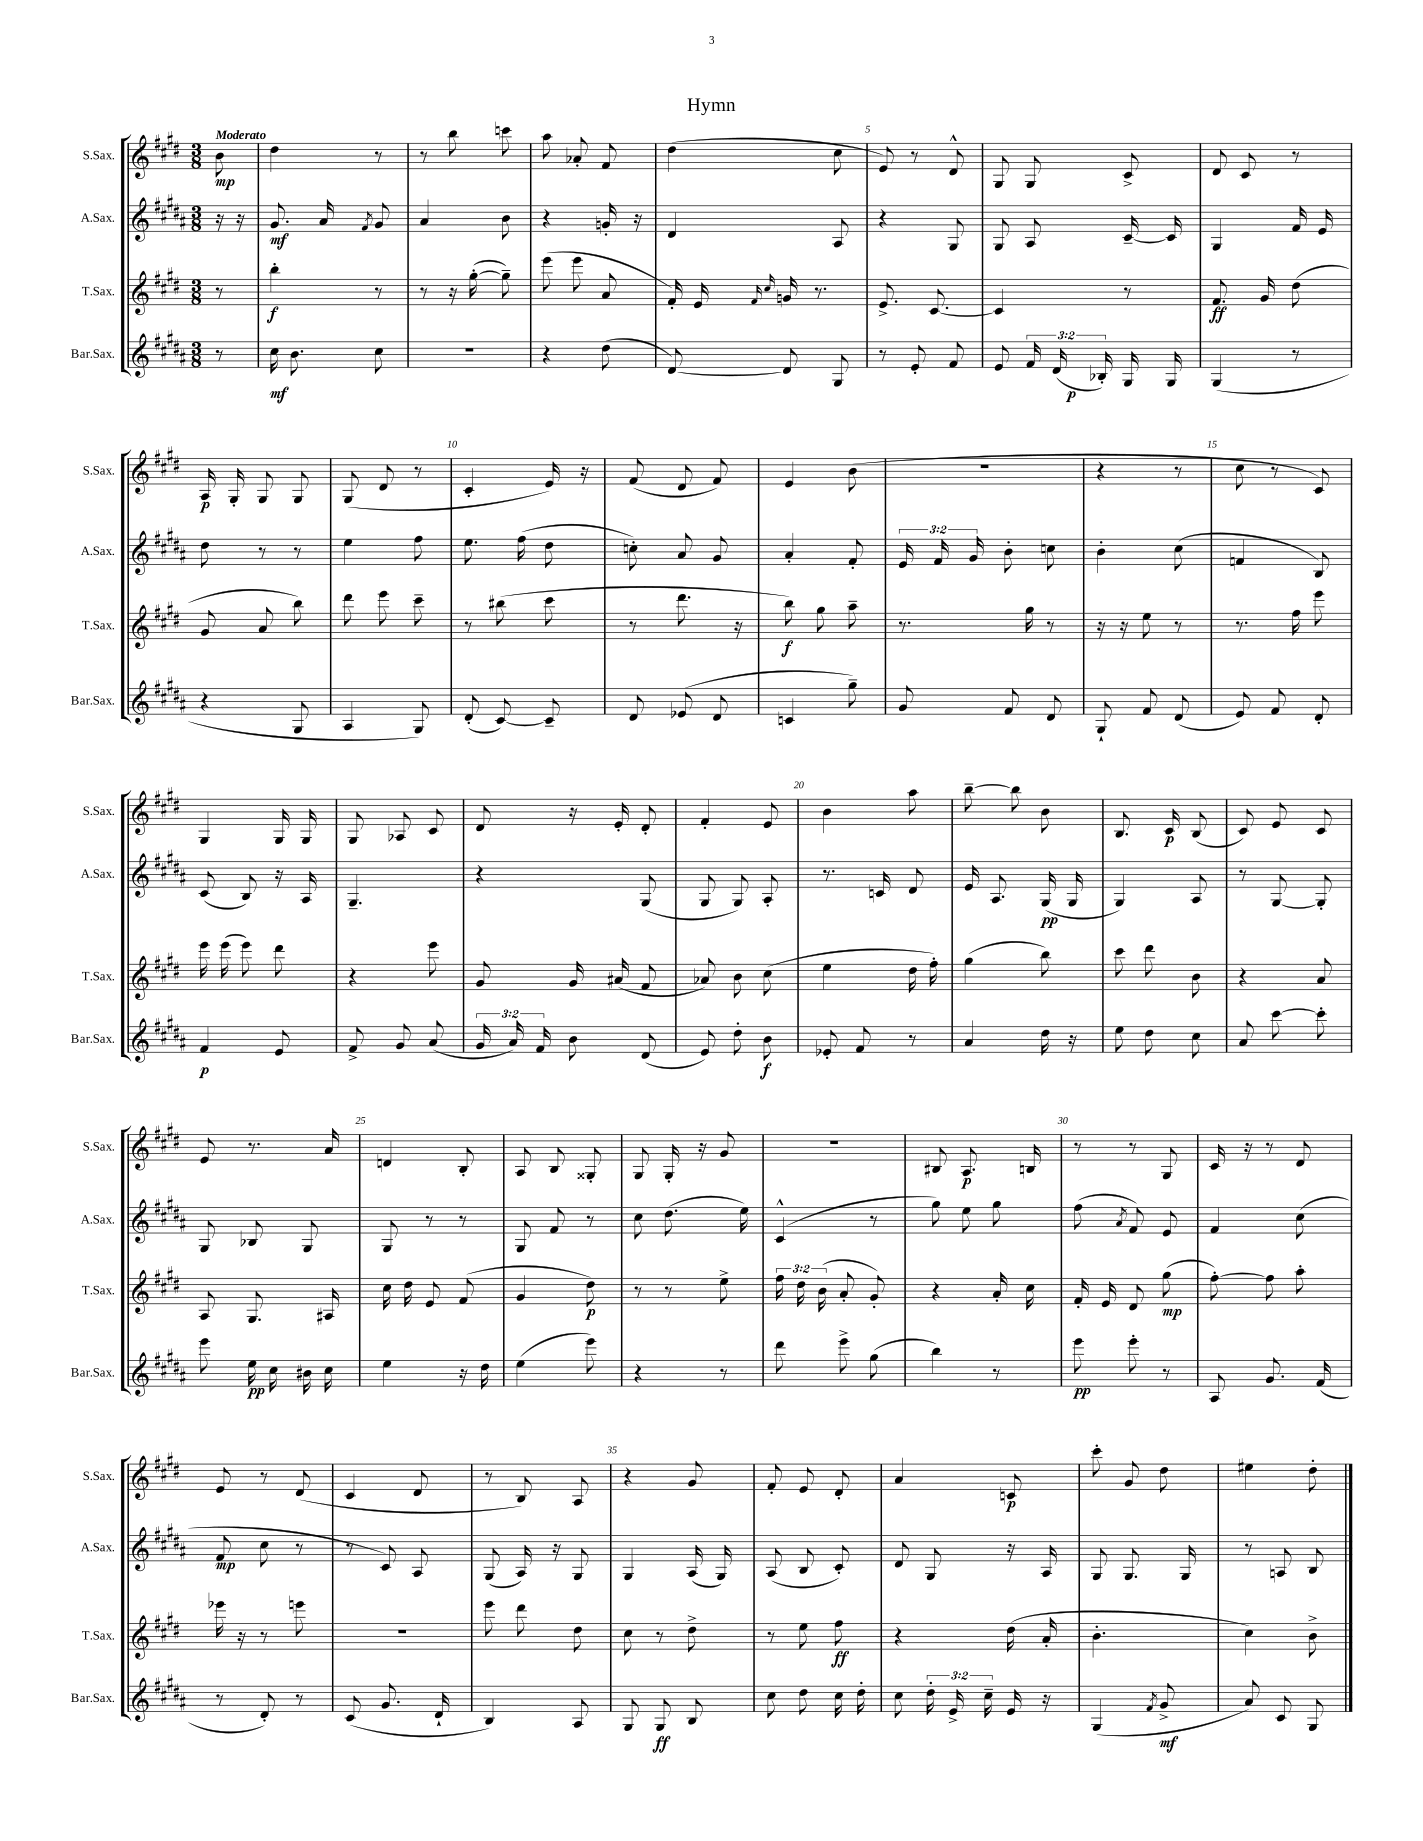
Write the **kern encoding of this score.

**kern	**dynam	**kern	**dynam	**kern	**dynam	**kern	**dynam
*part4	*part4	*part3	*part3	*part2	*part2	*part1	*part1
*staff4	*staff4	*staff3	*staff3	*staff2	*staff2	*staff1	*staff1
*I"Bar.Sax.	*	*I"T.Sax.	*	*I"A.Sax.	*	*I"S.Sax.	*
*I'Bar.Sax.	*	*I'T.Sax.	*	*I'A.Sax.	*	*I'S.Sax.	*
*clefG2	*	*clefG2	*	*clefG2	*	*clefG2	*
*k[f#c#g#d#a#]	*	*k[f#c#g#d#]	*	*k[f#c#g#d#a#]	*	*k[f#c#g#d#]	*
*M3/8	*	*M3/8	*	*M3/8	*	*M3/8	*
=	=	=	=	=	=	=	=
!	!	!	!	!	!	!LO:TX:a:B:t=Moderato	!
8r	.	8r	.	16r	.	8b\	mp
.	.	.	.	16r	.	.	.
=1	=1	=1	=1	=1	=1	=1	=1
16cc#\	mf	4bb'\	f	8.g#/	mf	4dd#\	.
8.b\	.	.	.	.	.	.	.
.	.	.	.	16a#/	.	.	.
.	.	.	.	8qf#/	.	.	.
8cc#\	.	8r	.	8g#/	.	8r	.
=2	=2	=2	=2	=2	=2	=2	=2
4.r	.	8r	.	4a#/	.	8r	.
.	.	16r	.	.	.	8bb\	.
.	.	([16gg#'\	.	.	.	.	.
.	.	8gg#~\])	.	8b\	.	8cccn\	.
=3	=3	=3	=3	=3	=3	=3	=3
4r	.	(8eee\	.	4r	.	8aa\	.
.	.	8eee\	.	.	.	8a-X'/	.
(8dd#\	.	8a/	.	16gn'/	.	8f#/	.
.	.	.	.	16r	.	.	.
=4	=4	=4	=4	=4	=4	=4	=4
[8d#/)	.	16f#'/)	.	4d#/	.	(4dd#\	.
.	.	16e/	.	.	.	.	.
.	.	16qqf#/	.	.	.	.	.
.	.	16qqcc#/	.	.	.	.	.
8d#/]	.	16gn/	.	.	.	.	.
.	.	8.r	.	.	.	.	.
8G#/	.	.	.	8A#/	.	8cc#\	.
=5	=5	=5	=5	=5	=5	=5	=5
8r	.	8.e^/	.	4r	.	8e/)	.
8e'/	.	.	.	.	.	8r	.
.	.	[8.c#/	.	.	.	.	.
8f#/	.	.	.	8G#/	.	8d#^^/	.
=6	=6	=6	=6	=6	=6	=6	=6
8e/	.	4c#/]	.	8G#/	.	8G#/	.
24f#/	.	.	.	8A#/	.	8G#/	.
(24d#/	.	.	.	.	.	.	.
24B-X'/)	p	.	.	.	.	.	.
16G#/	.	8r	.	[16c#~/	.	8c#^/	.
16G#/	.	.	.	16c#/]	.	.	.
=7	=7	=7	=7	=7	=7	=7	=7
(4G#/	.	8.f#/	ff	4G#/	.	8d#/	.
.	.	.	.	.	.	8c#/	.
.	.	16g#/	.	.	.	.	.
8r	.	(8dd#\	.	16f#/	.	8r	.
.	.	.	.	16e/	.	.	.
!!LO:LB:g=z
=8	=8	=8	=8	=8	=8	=8	=8
4r	.	8g#/	.	8dd#\	.	16A/	p
.	.	.	.	.	.	16G#'/	.
.	.	8a/	.	8r	.	8G#/	.
8G#/	.	8bb\)	.	8r	.	8G#/	.
=9	=9	=9	=9	=9	=9	=9	=9
4A#/	.	8ddd#\	.	4ee\	.	(8G#/	.
.	.	8eee\	.	.	.	8d#/	.
8G#/)	.	8ccc#~\	.	8ff#\	.	8r	.
=10	=10	=10	=10	=10	=10	=10	=10
(8d#'/	.	8r	.	8.ee\	.	4c#'/	.
[8c#/)	.	(8bb#X\	.	.	.	.	.
.	.	.	.	(16ff#\	.	.	.
8c#~/]	.	8ccc#\	.	8dd#\	.	16e/)	.
.	.	.	.	.	.	16r	.
=11	=11	=11	=11	=11	=11	=11	=11
8d#/	.	8r	.	8ccn'\)	.	(8f#/	.
(8e-X/	.	8.ddd#\	.	8a#/	.	8d#/	.
8d#/	.	.	.	8g#/	.	8f#/)	.
.	.	16r	.	.	.	.	.
=12	=12	=12	=12	=12	=12	=12	=12
4cn/	.	8bb\)	f	4a#'/	.	4e/	.
.	.	8gg#\	.	.	.	.	.
8gg#~\)	.	8aa~\	.	8f#'/	.	(8b\	.
=13	=13	=13	=13	=13	=13	=13	=13
8g#/	.	8.r	.	24e/	.	4.r	.
.	.	.	.	24f#/	.	.	.
.	.	.	.	24g#/	.	.	.
8f#/	.	.	.	8b'\	.	.	.
.	.	16gg#\	.	.	.	.	.
8d#/	.	8r	.	8ccn\	.	.	.
=14	=14	=14	=14	=14	=14	=14	=14
8G#`/	.	16r	.	4b'\	.	4r	.
.	.	16r	.	.	.	.	.
8f#/	.	8ee\	.	.	.	.	.
(8d#/	.	8r	.	(8cc#\	.	8r	.
=15	=15	=15	=15	=15	=15	=15	=15
8e/)	.	8.r	.	4fn/	.	8cc#\	.
8f#/	.	.	.	.	.	8r	.
.	.	16ff#\	.	.	.	.	.
8d#'/	.	8eee\	.	8B/)	.	8c#/)	.
!!LO:LB:g=z
=16	=16	=16	=16	=16	=16	=16	=16
4f#/	p	16eee\	.	(8c#/	.	4G#/	.
.	.	(16eee\	.	.	.	.	.
.	.	8eee\)	.	8B/)	.	.	.
8e/	.	8ddd#\	.	16r	.	16G#/	.
.	.	.	.	16A#/	.	16G#/	.
=17	=17	=17	=17	=17	=17	=17	=17
8f#^/	.	4r	.	4.G#~/	.	8G#/	.
8g#/	.	.	.	.	.	8A-X/	.
(8a#/	.	8eee\	.	.	.	8c#/	.
=18	=18	=18	=18	=18	=18	=18	=18
24g#/	.	8g#/	.	4r	.	8d#/	.
24a#/)	.	.	.	.	.	.	.
24f#/	.	.	.	.	.	.	.
8b\	.	16g#/	.	.	.	16r	.
.	.	(16a#X/	.	.	.	16e'/	.
(8d#/	.	8f#/	.	(8G#/	.	8d#'/	.
=19	=19	=19	=19	=19	=19	=19	=19
8e/)	.	8a-X/)	.	8G#/	.	4f#'/	.
8dd#'\	.	8b\	.	8G#/)	.	.	.
8b\	f	(8cc#\	.	8A#'/	.	8e/	.
=20	=20	=20	=20	=20	=20	=20	=20
8e-X'/	.	4ee\	.	8.r	.	4b\	.
8f#/	.	.	.	.	.	.	.
.	.	.	.	16cn/	.	.	.
8r	.	16dd#\	.	8d#/	.	8aa\	.
.	.	16ff#'\)	.	.	.	.	.
=21	=21	=21	=21	=21	=21	=21	=21
4a#/	.	(4gg#\	.	16e/	.	[8bb~\	.
.	.	.	.	8.A#/	.	.	.
.	.	.	.	.	.	8bb\]	.
16dd#\	.	8bb\)	.	(16G#/	pp	8b\	.
16r	.	.	.	16G#/	.	.	.
=22	=22	=22	=22	=22	=22	=22	=22
8ee\	.	8ccc#\	.	4G#/)	.	8.B/	.
8dd#\	.	8ddd#\	.	.	.	.	.
.	.	.	.	.	.	16c#/	p
8cc#\	.	8b\	.	8A#/	.	(8B/	.
=23	=23	=23	=23	=23	=23	=23	=23
8a#/	.	4r	.	8r	.	8c#/)	.
[8ccc#\	.	.	.	[8G#/	.	8e/	.
8ccc#'\]	.	8a/	.	8G#'/]	.	8c#/	.
!!LO:LB:g=z
=24	=24	=24	=24	=24	=24	=24	=24
8eee\	.	8A/	.	8G#/	.	8e/	.
16ee\	pp	8.G#/	.	8B-X/	.	8.r	.
16cc#\	.	.	.	.	.	.	.
16b#X\	.	.	.	8G#/	.	.	.
16cc#\	.	16A#X/	.	.	.	16a/	.
=25	=25	=25	=25	=25	=25	=25	=25
4ee\	.	16cc#\	.	8G#/	.	4dn/	.
.	.	16dd#\	.	.	.	.	.
.	.	8e/	.	8r	.	.	.
16r	.	(8f#/	.	8r	.	8B'/	.
16dd#\	.	.	.	.	.	.	.
=26	=26	=26	=26	=26	=26	=26	=26
(4ee\	.	4g#/	.	8G#/	.	8A/	.
.	.	.	.	8f#/	.	8B/	.
8eee\)	.	8dd#\)	p	8r	.	8G##X'/	.
=27	=27	=27	=27	=27	=27	=27	=27
4r	.	8r	.	8cc#\	.	8G#/	.
.	.	8r	.	(8.dd#\	.	16G#'/	.
.	.	.	.	.	.	16r	.
8r	.	8ee^\	.	.	.	8g#/	.
.	.	.	.	16ee\)	.	.	.
=28	=28	=28	=28	=28	=28	=28	=28
8ddd#\	.	24ff#\	.	(4c#^^/	.	4.r	.
.	.	24dd#\	.	.	.	.	.
.	.	(24b\	.	.	.	.	.
8eee^\	.	8a'/	.	.	.	.	.
(8gg#\	.	8g#'/)	.	8r	.	.	.
=29	=29	=29	=29	=29	=29	=29	=29
4bb\)	.	4r	.	8gg#\)	.	8B#X/	.
.	.	.	.	8ee\	.	8.A/	p
8r	.	16a'/	.	8gg#\	.	.	.
.	.	16cc#\	.	.	.	16Bn/	.
=30	=30	=30	=30	=30	=30	=30	=30
8eee\	pp	16f#'/	.	(8ff#\	.	8r	.
.	.	16e/	.	.	.	.	.
.	.	.	.	8qa#/	.	.	.
8eee'\	.	8d#/	.	8f#/)	.	8r	.
8r	.	(8gg#\	mp	8e/	.	8G#/	.
=31	=31	=31	=31	=31	=31	=31	=31
8A#/	.	[8ff#'\)	.	4f#/	.	16c#/	.
.	.	.	.	.	.	16r	.
8.g#/	.	8ff#\]	.	.	.	8r	.
.	.	8aa'\	.	(8cc#\	.	8d#/	.
(16f#/	.	.	.	.	.	.	.
!!LO:LB:g=z
=32	=32	=32	=32	=32	=32	=32	=32
8r	.	16eee-X\	.	8f#/	mp	8e/	.
.	.	16r	.	.	.	.	.
8d#'/)	.	8r	.	8cc#\	.	8r	.
8r	.	8eeen\	.	8r	.	(8d#/	.
=33	=33	=33	=33	=33	=33	=33	=33
(8c#/	.	4.r	.	8r	.	4c#/	.
8.g#/	.	.	.	8c#/)	.	.	.
.	.	.	.	8A#/	.	8d#/	.
16d#`/	.	.	.	.	.	.	.
=34	=34	=34	=34	=34	=34	=34	=34
4B/)	.	8eee\	.	(8G#/	.	8r	.
.	.	8ddd#\	.	16A#/)	.	8B/)	.
.	.	.	.	16r	.	.	.
8A#/	.	8dd#\	.	8G#/	.	8A/	.
=35	=35	=35	=35	=35	=35	=35	=35
8G#/	.	8cc#\	.	4G#/	.	4r	.
8G#/	ff	8r	.	.	.	.	.
8B/	.	8dd#^\	.	(16A#/	.	8g#/	.
.	.	.	.	16G#/)	.	.	.
=36	=36	=36	=36	=36	=36	=36	=36
8cc#\	.	8r	.	(8A#/	.	8f#'/	.
8dd#\	.	8ee\	.	8B/	.	8e/	.
16cc#\	.	8ff#\	ff	8c#'/)	.	8d#'/	.
16dd#'\	.	.	.	.	.	.	.
=37	=37	=37	=37	=37	=37	=37	=37
8cc#\	.	4r	.	8d#/	.	4a/	.
24dd#'\	.	.	.	8G#/	.	.	.
24e^/	.	.	.	.	.	.	.
24cc#~\	.	.	.	.	.	.	.
16e/	.	(16dd#\	.	16r	.	8cn/	p
16r	.	16a'/	.	16A#/	.	.	.
=38	=38	=38	=38	=38	=38	=38	=38
(4G#/	.	4.b'\	.	8G#/	.	8ccc#'\	.
.	.	.	.	8.G#/	.	8g#/	.
8qf#/	.	.	.	.	.	.	.
8g#^/	mf	.	.	.	.	8dd#\	.
.	.	.	.	16G#/	.	.	.
=39	=39	=39	=39	=39	=39	=39	=39
8a#/)	.	4cc#\)	.	8r	.	4ee#X\	.
8c#/	.	.	.	8An/	.	.	.
8G#/	.	8b^\	.	8B/	.	8dd#'\	.
==	==	==	==	==	==	==	==
*-	*-	*-	*-	*-	*-	*-	*-
